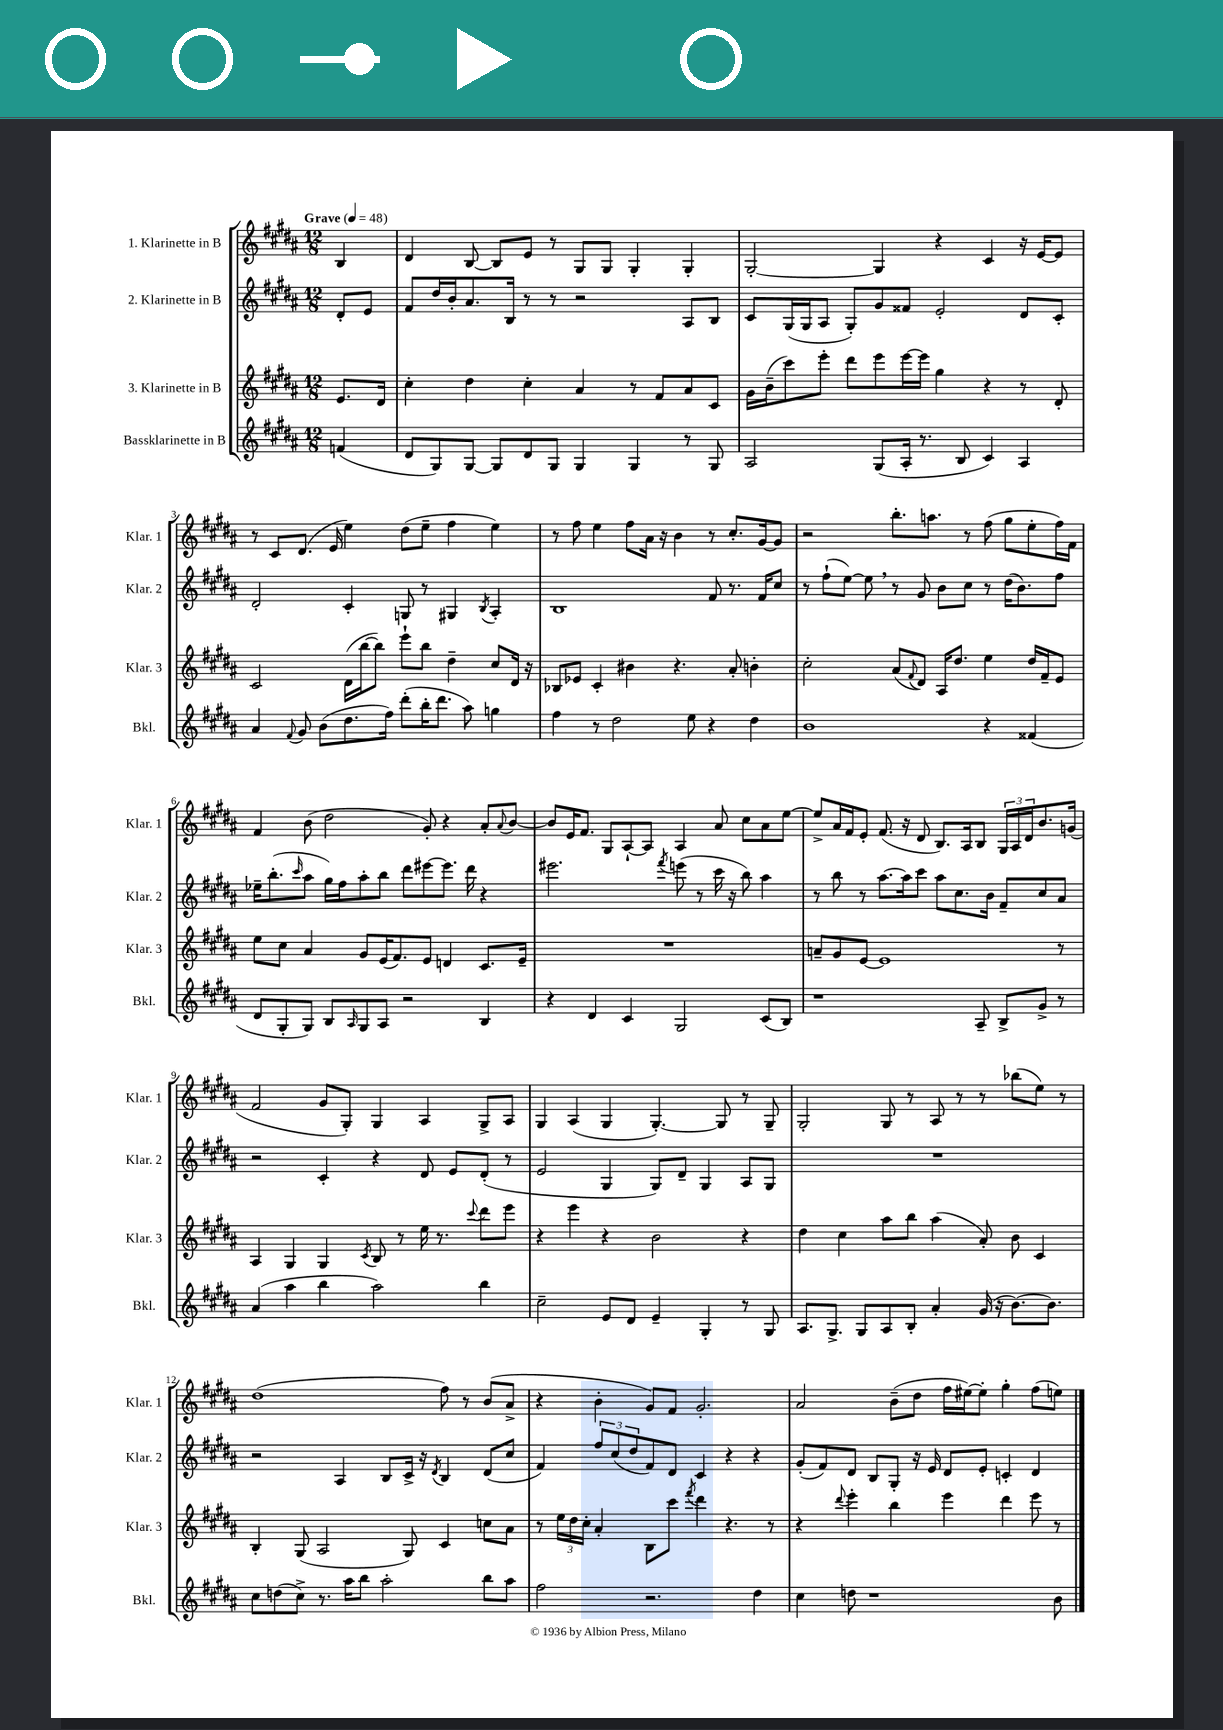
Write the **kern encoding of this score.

**kern	**kern	**kern	**kern
*part4	*part3	*part2	*part1
*staff4	*staff3	*staff2	*staff1
*I"Bassklarinette in B	*I"3. Klarinette in B	*I"2. Klarinette in B	*I"1. Klarinette in B
*I'Bkl.	*I'Klar. 3	*I'Klar. 2	*I'Klar. 1
*clefG2	*clefG2	*clefG2	*clefG2
*k[f#c#g#d#a#]	*k[f#c#g#d#a#]	*k[f#c#g#d#a#]	*k[f#c#g#d#a#]
*M12/8	*M12/8	*M12/8	*M12/8
*MM48	*MM48	*MM48	*MM48
=	=	=	=
!	!	!	!LO:TX:a:B:t=Grave
(4fn/	8.e/L	8d#'/L	4B/
.	.	8e/J	.
.	16d#/Jk	.	.
=1	=1	=1	=1
8d#/L	4cc#'\	8f#/L	4d#/
8G#/)	.	16dd#/L	.
.	.	16b'/J	.
[8G#/J	4dd#\	8.a#/	[8B/
8G#/L]	.	.	8B/L]
.	.	16B/Jk	.
8d#/	4cc#'\	8r	8e/J
8G#/J	.	8r	8r
4G#/	4a#/	2r	8G#/L
.	.	.	8G#/J
4G#/	8r	.	4G#'/
.	8f#/L	.	.
8r	8a#/	8A#/L	4G#'/
8G#/	8c#/J	8B/J	.
=2	=2	=2	=2
2A#/	16g#\LL	8c#/L	[2G#'/
.	(16b~\J	.	.
.	8ccc#\)	(16G#/L	.
.	.	16G#/J	.
.	8eee'\J	8A#/J	.
.	8ddd#\L	8G#'/L)	.
(8G#/L	8eee\	8g#/	4G#/]
16A#'/Jk	[16eee\L	8f##X/J	.
8.r	16eee\JJ]	.	.
.	4gg#\	2e'/	4r
8B/	.	.	.
4c#/)	4r	.	4c#/
4A#/	8r	8d#/L	16r
.	.	.	[16e/KL
.	8d#'/	8c#'/J	8e/J]
!!LO:LB:g=z
=3	=3	=3	=3
4a#/	2c#/	2d#'/	8r
.	.	.	8c#/L
8qqf#/	.	.	.
8g#/	.	.	(8.d#/J
(8b\L	.	.	.
.	.	.	16e/
8.dd#\	(16d#\LL	4c#'/	4ee\)
.	[16bb\J	.	.
.	8bb\J])	.	.
16ff#\Jk)	.	.	.
(8ddd#'\L	8eee`\L	8Gn/	(8dd#\L
16bb'\K	8bb\J	8r	8ee~\J
8.ddd#\J	.	.	.
.	4dd#~\	4G#X/	4ff#\
8aa#\)	.	.	.
.	.	8qB/	.
4ggn\	8cc#/L	4A#'/	4ee\)
.	16d#/Jk	.	.
.	16r	.	.
=4	=4	=4	=4
4ff#\	8B-X/L	1B	8r
.	8e-X/J	.	8ff#\
8r	4c#'/	.	4ee\
2dd#\	.	.	.
.	4b#X\	.	8ff#\L
.	.	.	16a#\Jk
.	.	.	16r
.	4.r	.	4b\
8ee\	.	.	.
4r	.	8f#/	8r
.	8a#'/	8.r	8.cc#'/L
4dd#\	4bn'\	.	.
.	.	16f#/KL	[16g#/k
.	.	8cc#/J	8g#/J]
=5	=5	=5	=5
1b	2cc#'\	8r	2r
.	.	(8ff#`\L	.
.	.	[8ee\J)	.
.	.	8ee,\]	.
.	(8a#/L	8r	8.bb'\L
.	8qqf#/	.	.
.	8d#/J)	8g#/	.
.	.	.	8.aan\J
.	16A#/KL	8b\L	.
.	8.dd#/J	.	.
.	.	8cc#\J	8r
4r	4ee\	8r	(8ff#\
.	.	(16dd#\KL	8gg#\L
.	.	8.b\)	.
(4f##X/	16dd#/LL	.	8ee'\
.	16f#~/J	.	.
.	8e/J	8ff#\J	16ff#\L)
.	.	.	16f#\JJ
!!LO:LB:g=z
=6	=6	=6	=6
8d#/L	8ee\L	16ee-X~\KL	4f#/
.	.	(8.bb'\	.
8G#'/	8cc#\J	.	.
.	.	16qqccc#/	.
8G#/J)	4a#/	8aa#\J	(8b\
8B/L	.	16gg#\LL)	2dd#\
.	.	16ff#\J	.
16qqA#/	.	.	.
8G#/	8g#/L	8aa#'\	.
8A#/J	(16e/K	8bb\J	.
.	8.f#/)	.	.
2r	.	8ddd#\L	.
.	8e/J	[8eee#X\	8g#'/)
.	4dn/	8.eee#\J]	4r
.	.	16ddd#\	.
4B/	8.c#/L	4r	8a#'/L
.	.	.	8qqa#/
.	.	.	[8b/J
.	16e~/Jk	.	.
=7	=7	=7	=7
4r	1.r	2.eee#X\	8b/L]
.	.	.	16e/K
.	.	.	8.f#/J
4d#/	.	.	.
.	.	.	8G#/L
4c#/	.	.	[8A#`/
.	.	.	8A#/J]
.	.	8qfff#/	.
2G#/	.	(8eeen\	4A#/
.	.	8r	.
.	.	16ccc#\	8a#/
.	.	16r	.
.	.	8bb\)	8cc#\L
(8c#/L	.	4aa#\	8a#\
8B/J)	.	.	[8ee\J
=8	=8	=8	=8
1r	8an~/L	8r	8ee^/L]
.	8g#/	8bb\	16a#/L
.	.	.	16f#/J
.	[8e/J	8r	8e'/J
.	1e]	[8.aa#\L	(8.f#/
.	.	16aa#\k]	16r
.	.	8ccc#\J	8d#/
.	.	8aa#\L	8.B/L)
.	.	8.cc#\	.
.	.	.	16A#/k
8A#~/	.	.	8B/J
.	.	16b\Jk	.
8B^/L	.	8f#~/L	24G#/LL
.	.	.	24A#/
.	.	.	24d#/J
8g#^/J	.	8cc#/	8.b/
8r	8r	8a#/J	.
.	.	.	(16gn/Jk
!!LO:LB:g=z
=9	=9	=9	=9
(4a#/	4A#/	2r	2f#/
4aa#\	4G#/	.	.
4bb\	4G#/	4c#'/	8g#/L
.	.	.	8G#'/J)
.	8qc#/	.	.
2aa#\)	8B/	4r	4G#/
.	8r	.	.
.	16ee\	8d#/	4A#/
.	8.r	.	.
.	.	8e/L	.
.	8qqccc#/	.	.
4bb\	8ddd#\L	(8d#'/J	8G#^/L
.	8eee\J	8r	8A#/J
=10	=10	=10	=10
2cc#~\	4r	2e/	4G#/
.	4eee\	.	(4A#/
8e/L	4r	4G#/	4G#/
8d#/J	.	.	.
4e~/	2b\	8G#/L)	[4.G#'/)
.	.	8d#~/J	.
4G#'/	.	4G#/	.
.	.	.	8G#/]
8r	4r	8A#/L	8r
8G#/	.	8G#/J	8G#~/
=11	=11	=11	=11
8.A#/L	4dd#\	1.r	2G#'/
8.G#^/J	.	.	.
.	4cc#\	.	.
8G#/L	.	.	.
8A#/	8aa#\L	.	8G#/
8B'/J	8bb\J	.	8r
4a#'/	(4aa#\	.	8A#/
.	.	.	8r
(16g#/	8a#'/)	.	8r
16r	.	.	.
[8.b\L)	8b\	.	(8bb-X\L
.	4c#/	.	8ee\J)
8.b\J]	.	.	.
.	.	.	8r
!!LO:LB:g=z
=12	=12	=12	=12
8cc#\L	4B'/	2r	(1dd#
(8ddn\	.	.	.
8cc#^\J)	(8G#/	.	.
8.r	2A#/	.	.
.	.	4A#/	.
16aa#\KL	.	.	.
8bb\J	.	.	.
2aa#'\	.	8B/L	.
.	8G#/)	16c#^/Jk	.
.	.	16r	.
.	.	8qd#/	.
.	4c#/	4B/	8ff#\)
.	.	.	8r
8bb\L	8ccn\L	(8d#/L	(8b/L
8aa#\J	8a#\J	8cc#/J	8a#^/J
=13	=13	=13	=13
2ff#\	8r	4f#/)	4r
.	24ee\LL	.	.
.	24dd#\	.	.
.	24cc#'\JJ	.	.
.	4a#'/	12ff#/L	4b'\
.	.	(12cc#/	.
.	.	12dd#/	.
2.r	8B\L	8f#/)	8g#/L)
.	8ccc#\J	8d#/J	8f#/J
.	8qfff#/	.	.
.	4ddd#\	4c#/	2.g#'/
.	4.r	4r	.
4dd#\	.	4r	.
.	8r	.	.
=14	=14	=14	=14
4cc#\	4r	(8g#'/L	2a#/
.	.	8f#/)	.
.	8qqddd#/	.	.
8ddn\	4eee'\	8d#/J	.
1r	.	8B/L	.
.	4bb\	8G#'/J	(8b~\L
.	.	16r	8dd#\J
.	.	16e/	.
.	4eee\	8d#/L	16ff#\LL
.	.	.	[16ee#X\J)
.	.	8e'/J	8ee#'\J]
.	4ddd#\	4cn'/	4gg#'\
.	8eee\	4d#/	(8ff#\L
8b\	8r	.	8een\J)
==	==	==	==
*-	*-	*-	*-
